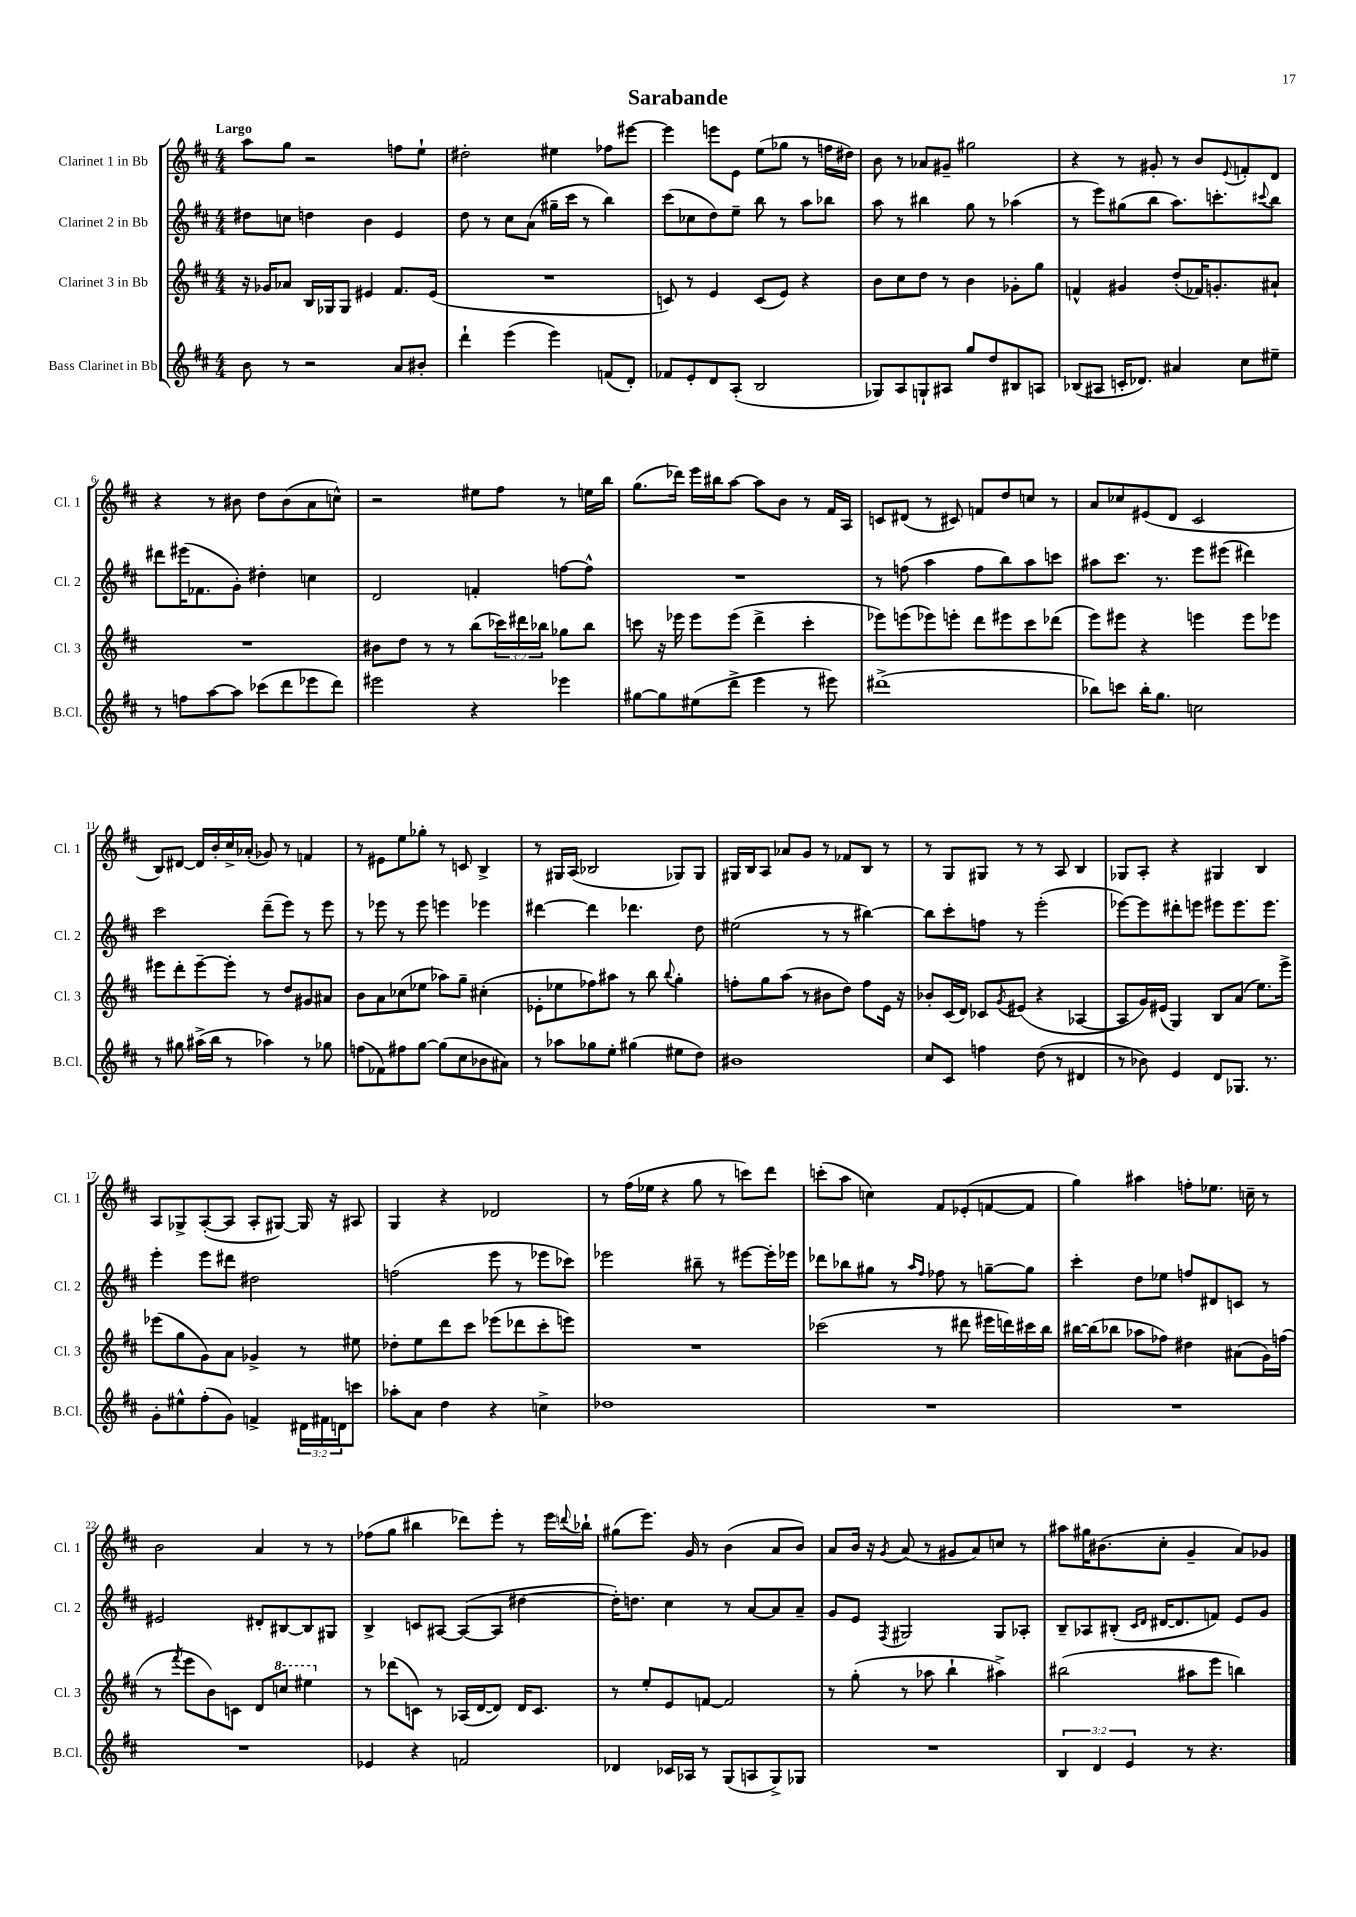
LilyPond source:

\header { title = "Sarabande" }
<<
\new StaffGroup <<
\new Staff = "s0" \with { instrumentName = "Clarinet 1 in Bb" shortInstrumentName = "Cl. 1" } {
    \clef treble \key d \major \numericTimeSignature \time 4/4 \tempo "Largo"
    a''8 g''8 r2 f''8 e''8-! |
    dis''2-. eis''4 fes''8 eis'''8~ |
    eis'''4 e'''8 e'8 e''8( ges''8 r8 f''16 dis''16) |
    b'8 r8 aes'8 gis'8-- gis''2 |
    r4 r8 gis'8-. r8 b'8 \appoggiatura { e'8 } f'8-. d'8 |
    r4 r8 bis'8 d''8 bis'8( a'8 c''8-^) |
    r2 eis''8 fis''8 r8 e''16 b''16 |
    g''8.( des'''16) e'''16 bis''16 a''8~ a''8 b'8 r8 fis'16 a16 |
    c'8 dis'8( r8 cis'8) f'8 d''8 c''8 r8 |
    a'8 ces''8 eis'8( d'8 cis'2 |
    b8) dis'8~ dis'16 b'16-. cis''16-> aes'16-.( ges'8) r8 f'4 |
    r8 eis'8 e''8 ges''8-. r8 c'8 b4-> |
    r8 gis16 a16( bes2 ges8) ges8 |
    gis16 b16 a8 aes'8 g'8 r8 fes'8 b8 r8 |
    r8 g8 gis8 r8 r8 a8 b4 |
    ges8 a8-. r4 gis4 b4 |
    a8 ges8-> a8~-.( a8 a8-. gis8~) gis16 r16 ais8 |
    g4 r4 des'2 |
    r8 fis''16( ees''16 r4 g''8 r8 c'''8) d'''8 |
    c'''8-.( a''8 c''4) fis'8 ees'8-.( f'8~ f'8 |
    g''4) ais''4 f''8-. ees''8. c''16-- r8 |
    b'2 a'4 r8 r8 |
    fes''8( g''8 bis''4 des'''8) e'''8-. r8 e'''16 \appoggiatura { d'''8 } bes''16-! |
    gis''8( e'''8.) g'16 r8 b'4( a'8 b'8) |
    a'8 b'16 r16 \acciaccatura { g'8 } a'8( r8 gis'8 a'8) c''8 r8 |
    ais''8 gis''16 bis'8.( cis''8-. g'4-- a'8) ges'8 \bar "|." |
}
\new Staff = "s1" \with { instrumentName = "Clarinet 2 in Bb" shortInstrumentName = "Cl. 2" } {
    \clef treble \key d \major \numericTimeSignature \time 4/4
    dis''8 c''8 d''4 b'4 e'4 |
    d''8 r8 cis''8 a'8( gis''16-- cis'''16 r8 b''4) |
    cis'''8( ces''8 d''8) e''8-- b''8 r8 a''8 bes''8 |
    a''8 r8 bis''4 g''8 r8 aes''4( |
    r8 e'''8) gis''8( b''8 a''8.) c'''8.-. \appoggiatura { cis'''8 } b''8 |
    dis'''8 eis'''16( fes'8. g'8-.) dis''4-. c''4 |
    d'2 f'4-. f''8~ f''8-^ |
    R1 |
    r8 f''8( a''4 f''8 b''8) a''8 c'''8 |
    ais''8 cis'''8. r8. e'''8 eis'''8( dis'''4) |
    cis'''2 d'''8--( e'''8) r8 e'''8 |
    r8 ees'''8 r8 ees'''8 e'''4 ees'''4 |
    dis'''4~ dis'''4 des'''4. d''8 |
    eis''2( r8 r8 bis''4~) |
    bis''8 cis'''8-. f''8 r8 e'''2-.( |
    ees'''8~) ees'''8 dis'''8-. e'''8 eis'''8 eis'''8. eis'''8. |
    e'''4-. e'''8 dis'''8 dis''2 |
    f''2( e'''8 r8 ees'''8 ces'''8) |
    ees'''2 bis''8-- r8 eis'''8~ eis'''16-. ees'''16 |
    des'''8 bes''8 gis''8 r8 \grace { a''16 fis''16 } fes''8 r8 g''8~-- g''8 |
    cis'''4-. d''8 ees''8 f''8 dis'8 c'8 r8 |
    eis'2 dis'8-. bis8~ bis8 gis8 |
    b4-> c'8 ais8~ ais8~( ais8 dis''4~ |
    dis''16-.) d''8. cis''4 r8 a'8~ a'8 a'8-- |
    g'8 e'8 \acciaccatura { fis8 } gis2 gis8 aes8-. |
    b8-- aes8 bis8-.( \grace { cis'16 d'16 } dis'16~ dis'8. f'8) e'8 g'8 \bar "|." |
}
\new Staff = "s2" \with { instrumentName = "Clarinet 3 in Bb" shortInstrumentName = "Cl. 3" } {
    \clef treble \key d \major \numericTimeSignature \time 4/4 \override Staff.TupletNumber.text = #tuplet-number::calc-fraction-text
    r16 ges'16 aes'8 b16 ges16 ges8 eis'4 fis'8. eis'16( |
    R1 |
    c'8) r8 e'4 c'8( e'8) r4 |
    b'8 cis''8 d''8 r8 b'4 ges'8-. g''8 |
    f'4-^ gis'4 d''8-.( fes'16) g'8.-. ais'8-! |
    R1 |
    bis'8 d''8 r8 r8 b''8( \tuplet 3/2 { ces'''16) dis'''16 bes''16 } ges''8 bes''8 |
    c'''8 r16 ees'''16 ees'''8 ees'''8( d'''4-> c'''4-. |
    ees'''8) e'''8( ees'''8) e'''8-. d'''8 eis'''8 cis'''8 des'''8( |
    e'''8) eis'''8 r4 e'''4 e'''8 ees'''8 |
    eis'''8 d'''8-. eis'''8~-- eis'''8-. r8 d''8 gis'8 ais'8 |
    b'8 a'8 ces''8( ees''8 aes''8) g''8-- cis''4-.( |
    ees'8-. ees''8 fes''8) ais''8 r8 b''8 \appoggiatura { b''8 } g''4-. |
    f''8-. g''8 a''8( r8 bis'8 d''8) f''8 e'16 r16 |
    bes'8-. cis'16( d'16) ces'8 \acciaccatura { g'8 } eis'8( r4 aes4~ |
    aes8 g'16) eis'16( g4) b8 a'8( e''8.) e'''16-> |
    ees'''8( g''8 g'8) a'8 ges'4-> r8 eis''8 |
    des''8-. e''8 d'''8 cis'''8 ees'''8( des'''8 cis'''8-. e'''8) |
    R1 |
    ces'''2( r8 dis'''8 eis'''16 d'''16) cis'''16 b''16 |
    bis''16~ bis''16( bes''8 aes''8 fes''8) dis''4 ais'8( g'16) f''16( |
    r8 \acciaccatura { fis'''8 } e'''8 b'8) c'8 d'8 \ottava #1 c'''8 eis'''4 \ottava #0 |
    r8 des'''8( c'8) r8 aes16( d'16~ d'8) d'16 c'8. |
    r8 e''8-. e'8 f'8~ f'2 |
    r8 g''8-.( r8 aes''8 b''4-! ais''4->) |
    bis''2( ais''8 e'''8 b''4) \bar "|." |
}
\new Staff = "s3" \with { instrumentName = "Bass Clarinet in Bb" shortInstrumentName = "B.Cl." } {
    \clef treble \key d \major \numericTimeSignature \time 4/4 \override Staff.TupletNumber.text = #tuplet-number::calc-fraction-text
    b'8 r8 r2 a'8 bis'8-. |
    d'''4-! e'''4( e'''4) f'8( d'8-.) |
    fes'8 e'8-. d'8 a8-.( b2 |
    ges8) a8 g8-! ais8 g''8 d''8 bis8 a8 |
    bes8( ais8 c'16-. des'8.) ais'4 cis''8 eis''8-- |
    r8 f''8 a''8~ a''8 ces'''8( d'''8 ees'''8 d'''8) |
    eis'''2 r4 ees'''4 |
    gis''8~ gis''8 eis''8( d'''8-> e'''4 r8 eis'''8) |
    dis'''1->( |
    bes''8) c'''8 bes''16-. g''8. c''2 |
    r8 gis''8 ais''16->( b''16 r8 aes''4) r8 ges''8 |
    f''8( fes'8) fis''8 g''8~ g''8( cis''8 bes'8 ais'8) |
    r8 aes''8 ges''8 e''8-. gis''4( eis''8 d''8) |
    bis'1 |
    cis''8 cis'8 f''4 d''8( r8 dis'4 |
    r8 bes'8) e'4 d'8 ges8. r8. |
    g'8-. eis''8-^ fis''8-.( g'8) f'4-> \tuplet 3/2 { dis'16 fis'16 d'16 } c'''8 |
    aes''8-. a'8 d''4 r4 c''4-> |
    des''1 |
    R1 |
    R1 |
    R1 |
    ees'4 r4 f'2 |
    des'4 ces'16 aes16 r8 g8( a8 g8->) ges8 |
    R1 |
    \tuplet 3/2 { b4 d'4 e'4 } r8 r4. \bar "|." |
}
>>
>>
